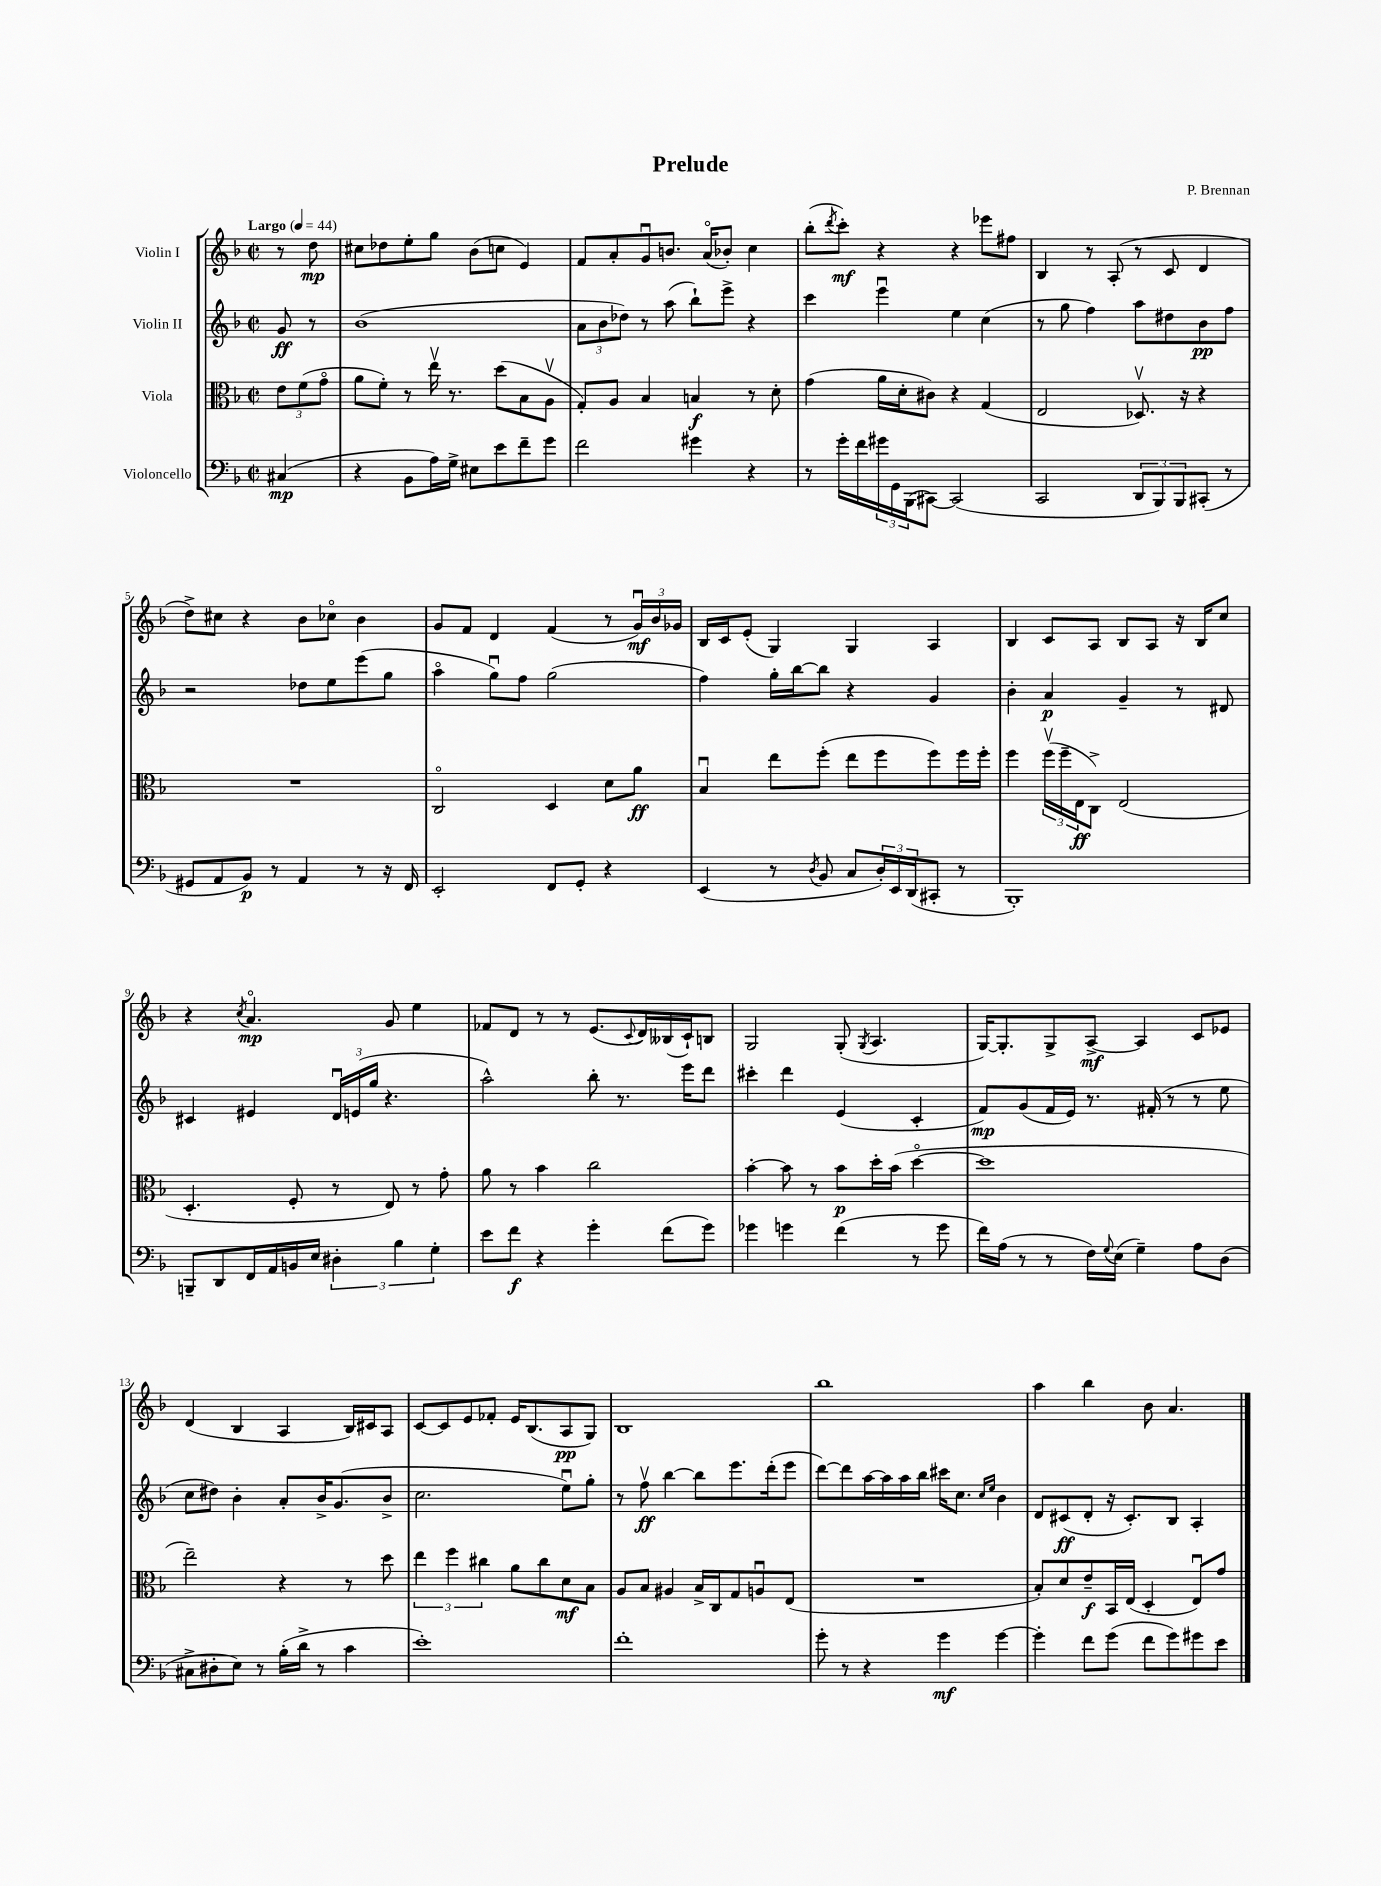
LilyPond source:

\header { title = "Prelude" composer = "P. Brennan" }
<<
\new StaffGroup <<
\new Staff = "s0" \with { instrumentName = "Violin I" } {
    \clef treble \key f \major \defaultTimeSignature \time 2/2 \partial 4 \tempo "Largo" 4 = 44
    r8 d''8\mp |
    cis''8 des''8 e''8-. g''8 bes'8( c''8 e'4) |
    f'8 a'8-. g'8\downbow b'8. a'16\flageolet( bes'8-.) c''4 |
    bes''8-.( \acciaccatura { d'''8 } c'''8-.\mf) r4 r4 ees'''8 fis''8 |
    bes4 r8 a8-.( r8 c'8 d'4 |
    d''8->) cis''8 r4 bes'8 ces''8\flageolet bes'4 |
    g'8 f'8 d'4 f'4( r8 \tuplet 3/2 { g'16\downbow\mf) bes'16 ges'16 } |
    bes16 c'16 e'8-.( g4) g4 a4 |
    bes4 c'8 a8 bes8 a8 r16 bes16 c''8 |
    r4 \acciaccatura { c''8 } a'4.\flageolet\mp g'8 e''4 |
    fes'8 d'8 r8 r8 e'8.( \appoggiatura { c'8 } d'16) beses16( c'16-!) b8 |
    g2 g8-.( \acciaccatura { g8 } a4. |
    g16~) g8.-. g8-> a8~->\mf a4 c'8 ees'8 |
    d'4( bes4 a4 bes16) cis'16 a8 |
    c'8~ c'8 e'8 fes'8-. e'16 bes8.( a8\pp g8) |
    bes1 |
    bes''1 |
    a''4 bes''4 bes'8 a'4. \bar "|." |
}
\new Staff = "s1" \with { instrumentName = "Violin II" } {
    \clef treble \key f \major \defaultTimeSignature \time 2/2 \partial 4
    g'8\ff r8 |
    bes'1( |
    \tuplet 3/2 { a'8 bes'8 des''8) } r8 a''8( bes''8-!) e'''8-> r4 |
    c'''4 e'''4\downbow e''4 c''4( |
    r8 g''8 f''4) a''8 dis''8 bes'8\pp f''8 |
    r2 des''8 e''8 e'''8( g''8 |
    a''4\flageolet g''8\downbow) f''8 g''2( |
    f''4) g''16-. bes''16~ bes''8 r4 g'4 |
    bes'4-. a'4\p g'4-- r8 dis'8 |
    cis'4 eis'4 \tuplet 3/2 { d'16\downbow e'16( g''16 } r4. |
    a''2-^) bes''8-. r8. e'''16 d'''8 |
    cis'''4-. d'''4 e'4( c'4-. |
    f'8\mp) g'8( f'16 e'16) r8. fis'16-.( r8 r8 e''8 |
    c''8 dis''8) bes'4-. a'8-. bes'16-> g'8.( bes'8-> |
    c''2. e''8\downbow) g''8-. |
    r8 f''8\upbow\ff bes''4~ bes''8 e'''8. d'''16-.( e'''8 |
    d'''8~) d'''8 a''16~ a''16 a''16 bes''16 cis'''16 c''8. \grace { c''16 e''16 } bes'4 |
    d'8 cis'8\ff( d'8-. r16 cis'8.-.) bes8 a4-. \bar "|." |
}
\new Staff = "s2" \with { instrumentName = "Viola" } {
    \clef alto \key f \major \defaultTimeSignature \time 2/2 \partial 4
    \tuplet 3/2 { e'8 f'8( g'8\flageolet } |
    a'8 f'8-.) r8 e''16\upbow r8. d''8( bes8 a8\upbow |
    g8-.) a8 bes4 b4\f r8 d'8-. |
    g'4( a'16 d'16-. cis'8) r4 g4( |
    e2 des8.\upbow) r16 r4 |
    R1 |
    c2\flageolet d4 d'8 a'8\ff |
    bes4\downbow e''8 f''8-.( e''8 f''8 f''8) f''16 f''16-. |
    f''4 \tuplet 3/2 { f''16\upbow( f''16-- e16\ff } c8->) e2( |
    d4.-. f8-. r8 e8) r8 g'8-. |
    a'8 r8 bes'4 c''2 |
    bes'4~-. bes'8 r8 bes'8\p d''16-. bes'16( d''4~\flageolet |
    d''1 |
    e''2--) r4 r8 d''8 |
    \tuplet 3/2 { e''4 f''4 cis''4 } a'8 cis''8 d'8\mf bes8 |
    a8 bes8 ais4 bes16-> c16 g8 a8\downbow e8( |
    R1 |
    bes8-.) d'8 e'8--\f bes,16 e16( d4-. e8\downbow) g'8 \bar "|." |
}
\new Staff = "s3" \with { instrumentName = "Violoncello" } {
    \clef bass \key f \major \defaultTimeSignature \time 2/2 \partial 4
    cis4\mp( |
    r4 bes,8 a16) g16-> eis8 e'8 f'8-- g'8 |
    f'2 gis'4 r4 |
    r8 g'16-. f'16 \tuplet 3/2 { gis'16 g,16 bes,,16( } cis,8~) cis,2( |
    c,2 \tuplet 3/2 { d,8 bes,,8) bes,,8 } cis,8-.( r8 |
    gis,8 a,8 bes,8\p) r8 a,4 r8 r16 f,16 |
    e,2-. f,8 g,8-. r4 |
    e,4( r8 \acciaccatura { d8 } bes,8 c8 \tuplet 3/2 { d16-.) e,16 d,16( } cis,8-. r8 |
    bes,,1-.) |
    b,,8-- d,8 f,16 a,16 b,16 e16 \tuplet 3/2 { dis4-. bes4 g4-. } |
    e'8 f'8\f r4 g'4-. f'8( g'8) |
    ges'4 g'4 f'4( r8 g'8 |
    f'16) a16( r8 r8 f16) \appoggiatura { g8 } e16( g4--) a8 d8( |
    cis8-> dis8-. e8) r8 bes16-.( d'16-> r8 c'4 |
    e'1-.) |
    f'1-. |
    g'8-. r8 r4 g'4\mf g'4~ |
    g'4-. f'8 g'8( f'8 g'8) gis'8 e'8 \bar "|." |
}
>>
>>
